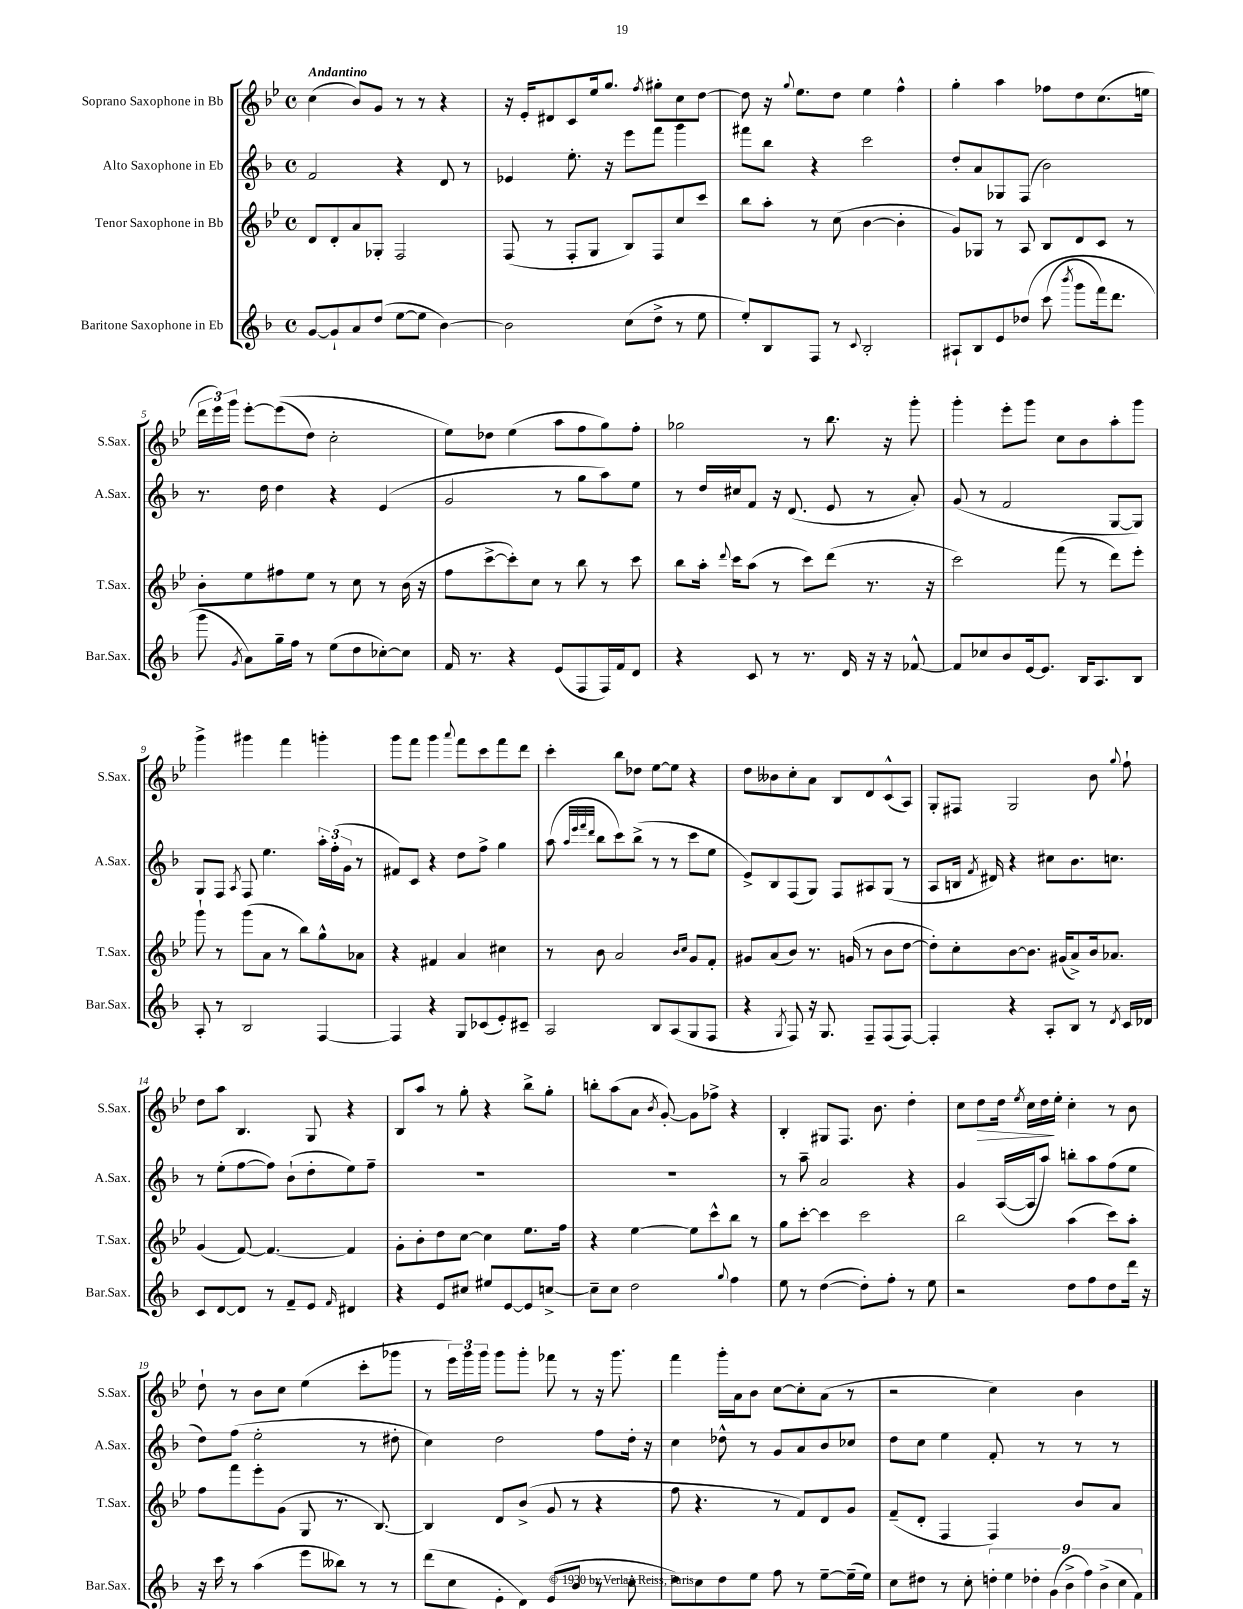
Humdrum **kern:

**kern	**kern	**kern	**kern
*staff4	*staff3	*staff2	*staff1
*clefG2	*clefG2	*clefG2	*clefG2
*k[b-]	*k[b-e-]	*k[b-]	*k[b-e-]
*M4/4	*M4/4	*M4/4	*M4/4
*met(c)	*met(c)	*met(c)	*met(c)
[8g	8d	2f	(4cc
8g`]	8d'	.	.
8a	8a	.	8b-)
(8dd	8G-'	.	8g
[8ee	2F	4r	8r
8ee]	.	.	8r
[4b-)	.	8d	4r
.	.	8r	.
=	=	=	=
2b-]	(8F	4e-	16r
.	.	.	16e-'
.	8r	.	8d#
.	8F'	8.ee'	8c
.	8G	.	16ee-
.	.	16r	8.gg
(8cc	8B-)	8eee	.
.	.	.	8qff
8dd^	8F	8fff	8gg#'
8r	8cc	4ggg	8cc
8ee	8ccc	.	[8dd
=	=	=	=
8ee')	8bb-	8fff#	8dd]
8B-	8aa'	8bb-	16r
.	.	.	8qqgg
.	.	.	8.ee-
8F	8r	4r	.
8r	(8cc	.	8dd
8qqc	.	.	.
2B-'	[4b-	2ccc	4ee-
.	4b-']	.	4ff^^
=	=	=	=
8A#`	8g)	8dd'	4gg'
8B-	8G-	8a	.
8e	8r	8G-	4aa
&(8dd-	8A	(8F	.
(8ccc	8B-	2b-)	8ff-
8qbbb-	.	.	.
8ggg	8d	.	8dd
16fff)	8c	.	(8.cc
8.ddd	.	.	.
.	8r	.	.
.	.	.	16ee
=	=	=	=
8ggg	8b-'	8.r	24ddd
.	.	.	24eee-)
.	.	.	24ggg
8qg	.	.	.
8a&)	8ee-	.	[8eee-'
.	.	16dd	.
16gg~	8ff#	4dd	&((8eee-]
16ff	.	.	.
8r	8ee-	.	8dd)
(8ee	8r	4r	2cc'
8dd	8cc	.	.
[8cc-')	8r	(4e	.
8cc-]	(16b-	.	.
.	16r	.	.
=	=	=	=
16f	8ff	2g	8ee-&)
8.r	.	.	.
.	[8ccc^	.	8dd-
4r	8ccc'])	.	(4ee-
.	8cc	.	.
(8e	8r	8r	8aa
8F	8bb-	8gg	8ff
16F)	8r	8aa)	8gg)
16f	.	.	.
8d	8ccc	8ee	8ff'
=	=	=	=
4r	8bb-	8r	2gg-
.	16aa'	16dd	.
.	8qqddd	.	.
.	16ccc	16cc#	.
8c	(8aa	8f	.
8r	8r	16r	.
.	.	(8.d	.
8.r	8ccc)	.	8r
.	(8ddd	8e	8.bb-
16d	.	.	.
16r	8.r	8r	.
16r	.	.	16r
[8f-^^	.	8a')	8ggg'
.	16r	.	.
=	=	=	=
8f-]	2ccc)	(8g	4ggg'
8cc-	.	8r	.
8b-	.	2f	8eee-'
[16e	.	.	8ggg
8.e]	.	.	.
.	(8fff	.	8cc
16B-	8r	.	8b-
8.A	.	.	.
.	8ddd)	[8G	8aa'
8B-	8eee-'	8G])	8ggg
=	=	=	=
8A'	8ggg`	8G	4ggg^
8r	8r	8F	.
.	.	8qA	.
2B-	(8ggg	8F	4ggg#
.	8a	4.ee	.
.	8r	.	4fff
.	8bb-)	.	.
[4F	8gg^^	24aa'	4ggg'
.	.	(24ff'	.
.	.	24g	.
.	8a-	8r	.
=	=	=	=
4F]	4r	8f#)	8ggg
.	.	8c	8fff
4r	4f#	4r	4ggg
.	.	.	8qqaaa
8G	4a	8dd	8fff
(8c-	.	8ff^	8ccc
8e')	4cc#	4gg	8fff
8c#~	.	.	8ddd
=	=	=	=
2A	8r	(8aa	4ccc'
.	.	32qqaa	.
.	.	32qqeee	.
.	.	32qqfff	.
.	.	32qqddd	.
.	8b-	8bb-	.
.	2a	8ccc)	8bb-
.	.	(8bb-^	8dd-
8B-	.	8r	[8ee-
(8A	.	8r	8ee-]
.	16qqb-	.	.
.	16qqcc	.	.
8G	8g	8ccc	4r
8F	8f'	8ee	.
=	=	=	=
4r	8g#	8e^)	8dd
.	(8a	8B-	8b--
8qG	.	.	.
8F)	8b-)	(8F	8cc'
16r	8.r	8G)	8a
8.G	.	.	.
.	.	8F	8B-
.	(16g	.	.
8F~	8r	8A#	8d
(8F	8b-	(8G	(8c^^
[8F)	[8dd	8r	8A)
=	=	=	=
4F']	8dd'])	8A	8G'
.	8cc'	16B	8F#
.	.	8qf	.
.	.	16d#)	.
4r	[8b-	4r	2G
.	8.b-]	.	.
8A'	.	8cc#	.
.	(16g#	.	.
8B-	8a^)	8.b-	.
8r	16b-	.	8b-
.	8.a-	8.cc	.
8qd	.	.	8qqgg
16c	.	.	8ff`
16d-	.	.	.
=	=	=	=
8c	(4g	8r	8dd
[8d	.	(8ee'	8aa
8d]	[8f)	[8ff	4.B-
8r	4.f_	8ff])	.
8f~	.	(8b-`	.
8e	.	8dd'	8G
16qqf	.	.	.
4d#	4f]	8ee)	4r
.	.	8ff~	.
=	=	=	=
4r	8g'	1r	8B-
.	8b-'	.	8aa
8e	8dd	.	8r
8cc#	[8cc	.	8gg'
8ee#	4cc]	.	4r
[8e	.	.	.
8e]	8.ee-	.	8bb-^
[8cc^	.	.	8gg'
.	16ff	.	.
=	=	=	=
8cc~]	4r	1r	8bb'
8cc	.	.	(8aa
2dd	[4ee-	.	8a
.	.	.	8qb-
.	.	.	[8g')
.	8ee-]	.	8g]
.	8ccc^^	.	8ff-^
8qqgg	.	.	.
4ff	8bb-	.	4r
.	8r	.	.
=	=	=	=
8ee	8gg	8r	4B-'
8r	[8ccc'	8aa~	.
([4dd	4ccc]	2a	8G#
.	.	.	8.F
8dd'])	2ccc	.	.
.	.	.	8.b-
8ff'	.	.	.
8r	.	4r	4dd'
8ee	.	.	.
=	=	=	=
2r	2bb-	4g	8cc
.	.	.	8dd
.	.	([16A	16dd
.	.	.	8qee-
.	.	16A]	16cc
.	.	8aa)	16dd
.	.	.	16ee-'
8dd	(4aa	8bb'	4cc'
8ff	.	8aa	.
8dd	8ccc)	(8ff	8r
16ddd	8aa'	8ee	8b-
16r	.	.	.
=	=	=	=
16r	8ff	8dd)	8dd`
16ccc	.	.	.
8r	8fff	(8ff	8r
(4aa	8eee-'	2ee'	8b-
.	(8g	.	8cc
8eee	8G	.	(4ee-
8bb--)	8.r	.	.
8r	.	8r	8ccc'
.	[8.B-)	.	.
8r	.	8dd#'	8ggg-
=	=	=	=
(8ddd	4B-]	4cc)	8r
8cc	.	.	24eee-)
.	.	.	24ggg
.	.	.	24ggg
8e'	8d	2dd	8ggg
8d)	(8b-^	.	8ggg'
(8e	8g	.	8fff-
8b-	8r	.	8r
8r	4r	8ff	16r
.	.	.	8.ggg
8cc'	.	16dd'	.
.	.	16r	.
=	=	=	=
8dd)	8ff	4cc	4fff
8cc	4.r	.	.
8dd	.	8dd-^^	16ggg'
.	.	.	16a
8ee	.	8r	8b-
8ff	8r	8g	[8cc
8r	8f)	8a	8cc']
[8ee~	8d	8b-	(8a
(16ee~]	8g	8cc-	8r
16ee)	.	.	.
=	=	=	=
8cc	(8f~	8dd	2r
8dd#	8d'	8cc	.
8r	4F	4ee	.
8cc'	.	.	.
18dd'	4F)	8f'	4cc)
18ee	.	.	.
18dd-'	.	.	.
.	.	8r	.
(18g	.	.	.
18b-^	.	.	.
.	8b-	8r	4b-
18ff)	.	.	.
(18b-^	.	.	.
.	8a	8r	.
18cc	.	.	.
18f)	.	.	.
==	==	==	==
*-	*-	*-	*-
